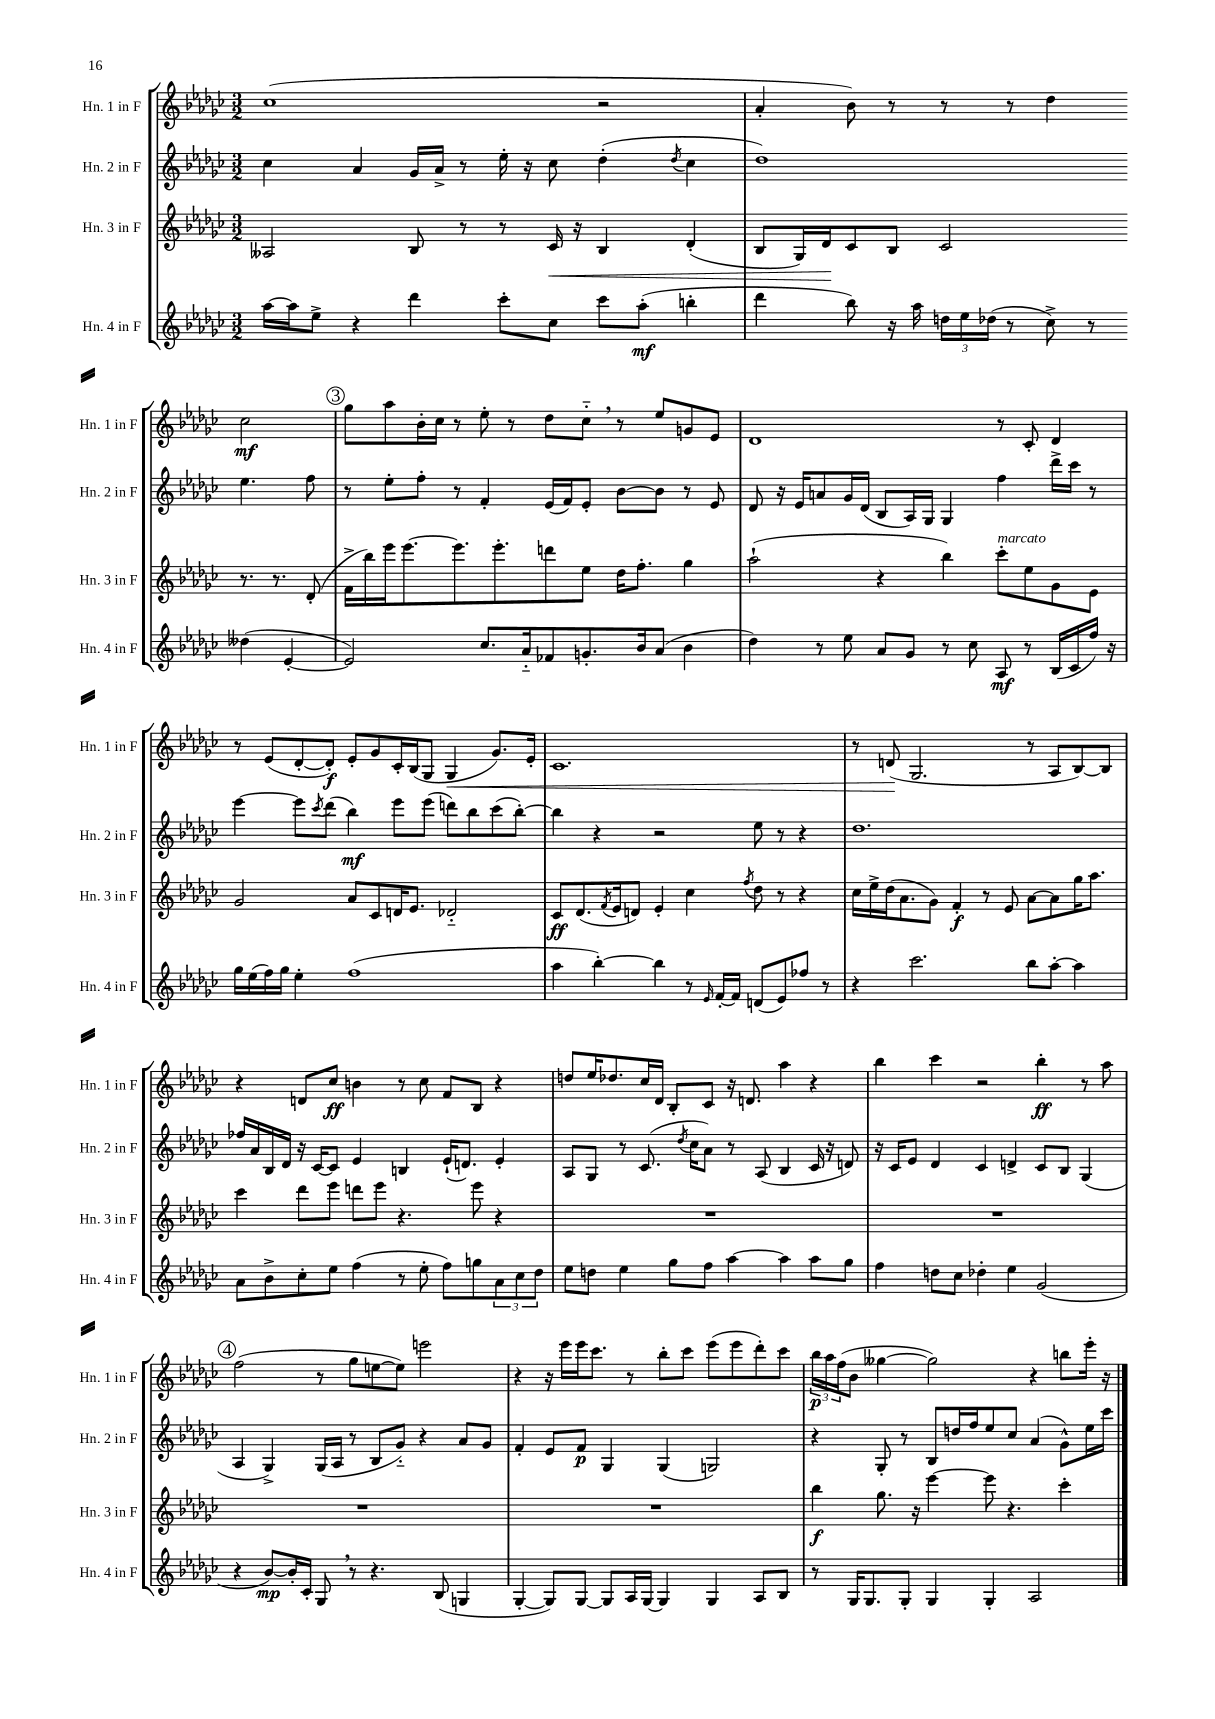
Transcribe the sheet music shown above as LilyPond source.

<<
\new StaffGroup <<
\new Staff = "s0" \with { instrumentName = "Hn. 1 in F" shortInstrumentName = "Hn. 1 in F" } {
    \clef treble \key ges \major \numericTimeSignature \time 3/2
    ces''1( r2 |
    aes'4-. bes'8) r8 r8 r8 des''4 ces''2\mf |
    \mark \markup { \circle "3" } ges''8 aes''8 bes'16-. ces''16 r8 ees''8-. r8 des''8 ces''8-_ \breathe r8 ees''8 g'8 ees'8 |
    des'1 r8 ces'8-. des'4 |
    r8 ees'8( des'8~-. des'8-.\f) ees'8-. ges'8 ces'16-. bes16( ges8 ges4\< ges'8.) ees'16-. |
    ces'1. |
    r8 d'8\!( ges2. r8 aes8 bes8~) bes8 |
    r4 d'8 ces''8\ff b'4 r8 ces''8 f'8 bes8 r4 |
    d''8 ees''16 des''8. ces''16 des'16 bes8-. ces'8 r16 d'8. aes''4 r4 |
    bes''4 ces'''4 r2 bes''4-.\ff r8 aes''8 |
    \mark \markup { \circle "4" } f''2( r8 ges''8 e''8~ e''8) e'''2 |
    r4 r16 ees'''16 ees'''16 ces'''8. r8 bes''8-. ces'''8 ees'''8( ees'''8 des'''8-.) ces'''8 |
    \tuplet 3/2 { bes''16\p aes''16 f''16( } bes'8 geses''4~ geses''2) r4 b''8 ees'''16-. r16 \bar "|." |
}
\new Staff = "s1" \with { instrumentName = "Hn. 2 in F" shortInstrumentName = "Hn. 2 in F" } {
    \clef treble \key ges \major \numericTimeSignature \time 3/2
    ces''4 aes'4 ges'16 aes'16-> r8 ees''16-. r16 ces''8 des''4-.( \acciaccatura { des''8 } ces''4 |
    des''1) ees''4. f''8 |
    \mark \markup { \circle "3" } r8 ees''8-. f''8-. r8 f'4-. ees'16( f'16) ees'8-. bes'8~ bes'8 r8 ees'8 |
    des'8 r16 ees'16 a'8 ges'16 des'16( bes8 aes16) ges16 ges4 f''4 des'''16-> ces'''16 r8 |
    ees'''4~ ees'''8 \acciaccatura { ces'''8 } des'''8( bes''4\mf) ees'''8 ees'''8( d'''8) bes''8 ces'''8( bes''8~-.) |
    bes''4 r4 r2 ees''8 r8 r4 |
    des''1. |
    fes''16 aes'16 bes16 des'16 r16 ces'16~ ces'8 ees'4 b4 ees'16-!( d'8.) ees'4-. |
    aes8 ges8 r8 ces'8.( \acciaccatura { des''8 } ces''16 aes'8) r8 aes8( bes4 ces'16 r16 d'8) |
    r16 ces'16 ees'8 des'4 ces'4 d'4-> ces'8 bes8 ges4( |
    \mark \markup { \circle "4" } aes4 ges4->) ges16( aes16 r8 bes8 ges'8-_) r4 aes'8 ges'8 |
    f'4-. ees'8 f'8\p ges4 ges4( g2) |
    r4 ges8-. r8 bes8 d''16 f''16 ees''8 ces''8 aes'4( ges'8-^) ees''16 ces'''16 \bar "|." |
}
\new Staff = "s2" \with { instrumentName = "Hn. 3 in F" shortInstrumentName = "Hn. 3 in F" } {
    \clef treble \key ges \major \numericTimeSignature \time 3/2
    aeses2 bes8 r8 r8 ces'16\< r16 bes4 des'4-.( |
    bes8 ges16) des'16\! ces'8 bes8 ces'2 r8. r8. des'8-.( |
    \mark \markup { \circle "3" } f'16-> bes''16) ees'''16 ees'''8.~ ees'''8. ees'''8.-. d'''8 ees''8 des''16 f''8.-. ges''4 |
    aes''2-!( r4 bes''4) ces'''8-.^\markup { \italic "marcato" } ees''8 ges'8 ees'8 |
    ges'2 aes'8 ces'8 d'16 ees'8. des'2-_ |
    ces'8\ff des'8.( \acciaccatura { f'8 } ees'16 d'8) ees'4-. ces''4 \acciaccatura { f''8 } des''8 r8 r4 |
    ces''16 ees''16-> des''16( aes'8. ges'8) f'4-.\f r8 ees'8 aes'8~ aes'8 ges''16 aes''8. |
    ces'''4 des'''8 ees'''8 d'''8 ees'''8 r4. ees'''8 r4 |
    R1. |
    R1. |
    \mark \markup { \circle "4" } R1. |
    R1. |
    bes''4\f ges''8. r16 ees'''4~ ees'''8 r4. ces'''4-. \bar "|." |
}
\new Staff = "s3" \with { instrumentName = "Hn. 4 in F" shortInstrumentName = "Hn. 4 in F" } {
    \clef treble \key ges \major \numericTimeSignature \time 3/2
    aes''16~ aes''16 ees''8-> r4 des'''4 ces'''8-. ces''8 ces'''8 aes''8-.\mf( b''4-. |
    des'''4 bes''8) r16 aes''16 \tuplet 3/2 { d''16 ees''16 des''16( } r8 ces''8->) r8 deses''4( ees'4~-. |
    \mark \markup { \circle "3" } ees'2) ces''8. aes'16-_ fes'8 g'8.-. bes'16 aes'8( bes'4 |
    des''4) r8 ees''8 aes'8 ges'8 r8 ces''8 aes8\mf r8 bes16( ces'16 f''16) r16 |
    ges''16 ees''16( f''16) ges''16 ees''4-. f''1( |
    aes''4 bes''4~-.) bes''4 r8 \grace { ees'16 } f'16~-. f'16 d'8( ees'8) fes''8 r8 |
    r4 ces'''2. bes''8 aes''8~-. aes''4 |
    aes'8 bes'8-> ces''8-. ees''8 f''4( r8 ees''8-. f''8) g''8 \tuplet 3/2 { aes'8 ces''8 des''8 } |
    ees''8 d''8 ees''4 ges''8 f''8 aes''4~ aes''4 aes''8 ges''8 |
    f''4 d''8 ces''8 des''4-. ees''4 ges'2( |
    \mark \markup { \circle "4" } r4 bes'8~\mp) bes'16-. ces'16-. ges8 \breathe r8 r4. bes8( g4 |
    ges4~-. ges8) ges8~ ges8 aes16 ges16~ ges4 ges4 aes8 bes8 |
    r8 ges16 ges8. ges8-. ges4 ges4-. aes2 \bar "|." |
}
>>
>>
\layout { \context { \Score \remove "Bar_number_engraver" } }
